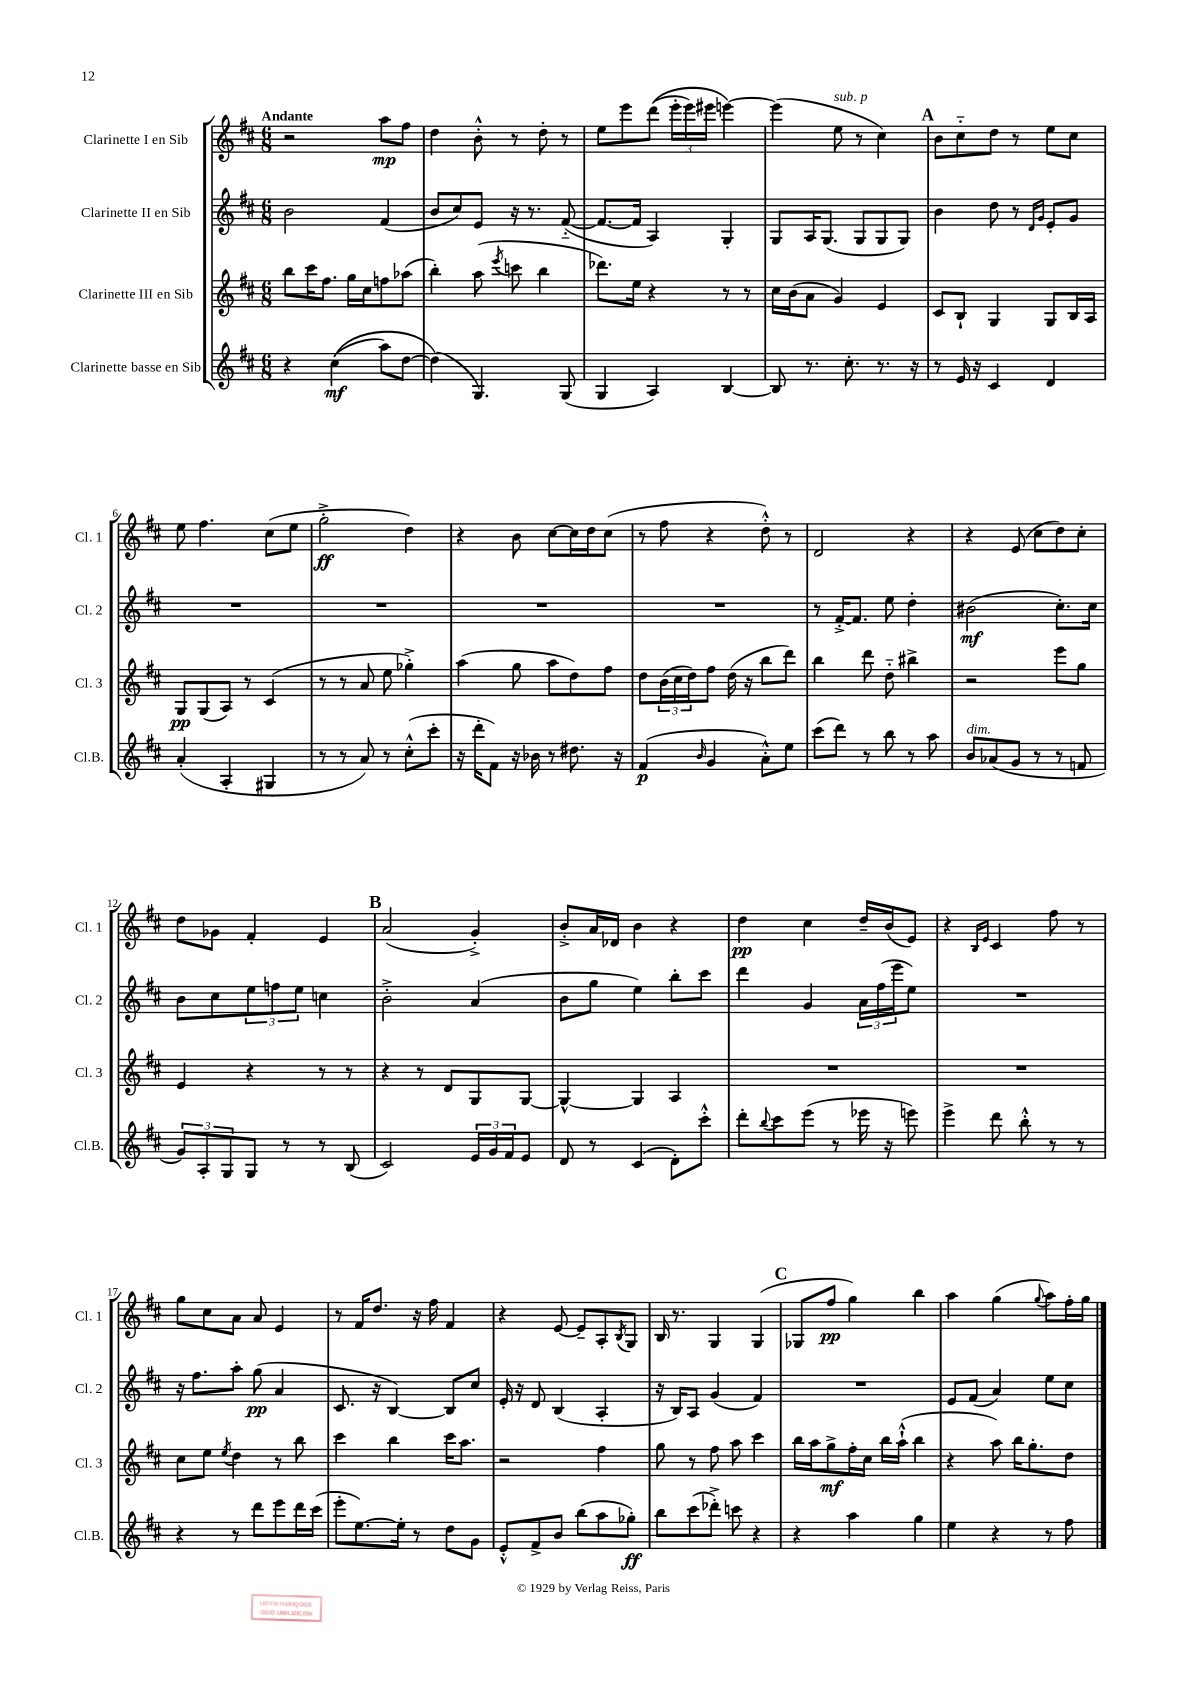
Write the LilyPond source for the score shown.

<<
\new StaffGroup <<
\new Staff = "s0" \with { instrumentName = "Clarinette I en Sib" shortInstrumentName = "Cl. 1" } {
    \clef treble \key d \major \numericTimeSignature \time 6/8 \tempo "Andante"
    r2 a''8\mp fis''8 |
    d''4 b'8-.-^ r8 d''8-. r8 |
    e''8 e'''8 d'''8(\( \tuplet 3/2 { e'''16-. e'''16) eis'''16 } e'''4~\) |
    e'''4( e''8^\markup { \italic "sub. p" } r8 cis''4) |
    \mark \markup { \bold "A" } b'8 cis''8-_ d''8 r8 e''8 cis''8 |
    e''8 fis''4. cis''8( e''8 |
    g''2-.->\ff d''4) |
    r4 b'8 cis''8~ cis''16 d''16 cis''8( |
    r8 fis''8 r4 d''8-.-^) r8 |
    d'2 r4 |
    r4 e'8( cis''8 d''8) cis''8-. |
    d''8 ges'8 fis'4-. e'4 |
    \mark \markup { \bold "B" } a'2( g'4-.->) |
    b'8-.-> a'16 des'16 b'4 r4 |
    d''4\pp cis''4 d''16-- b'16( e'8) |
    r4 \grace { b16 e'16 } cis'4 fis''8 r8 |
    g''8 cis''8 a'8 a'8 e'4 |
    r8 fis'16 d''8. r16 fis''16 fis'4 |
    r4 e'8~ e'8-- a8-. \acciaccatura { b8 } g8 |
    b16 r8. g4 g4( |
    \mark \markup { \bold "C" } ges8 fis''8\pp g''4) b''4 |
    a''4 g''4( \appoggiatura { g''8 } a''8) fis''16-. g''16 \bar "|." |
}
\new Staff = "s1" \with { instrumentName = "Clarinette II en Sib" shortInstrumentName = "Cl. 2" } {
    \clef treble \key d \major \numericTimeSignature \time 6/8
    b'2 fis'4( |
    b'8 cis''8) e'8 r16 r8. fis'8~-_( |
    fis'8.~ fis'16 a4) g4-. |
    g8 a16 g8.( g8 g8 g8) |
    \mark \markup { \bold "A" } b'4 d''8 r8 \grace { d'16 g'16 } e'8-. g'8 |
    R2. |
    R2. |
    R2. |
    R2. |
    r8 fis'16~-.-> fis'8. e''8 d''4-. |
    bis'2\mf( cis''8.-.) cis''16 |
    b'8 cis''8 \tuplet 3/2 { e''8 f''8 e''8 } c''4 |
    \mark \markup { \bold "B" } b'2-.-> a'4( |
    b'8 g''8 e''4) b''8-. cis'''8 |
    d'''4 g'4 \tuplet 3/2 { a'16 fis''16( e'''16 } e''8) |
    R2. |
    r16 fis''8. a''8-. g''8\pp( a'4 |
    cis'8. r16 b4~) b8 cis''8 |
    e'16-. r16 d'8 b4( a4-. |
    r16 b16) a8 g'4( fis'4) |
    \mark \markup { \bold "C" } R2. |
    e'8 fis'8( a'4) e''8 cis''8 \bar "|." |
}
\new Staff = "s2" \with { instrumentName = "Clarinette III en Sib" shortInstrumentName = "Cl. 3" } {
    \clef treble \key d \major \numericTimeSignature \time 6/8
    b''8 cis'''16 fis''8. g''16 cis''16 f''8 aes''8( |
    b''4-.) a''8( \acciaccatura { e'''8 } c'''8 b''4 |
    des'''8.) e''16 r4 r8 r8 |
    cis''16 b'16( a'8 g'4) e'4 |
    \mark \markup { \bold "A" } cis'8 b8-! g4 g8 b16 a16 |
    g8\pp g8( a8) r8 cis'4( |
    r8 r8 a'8 e''8 ges''4-.->) |
    a''4( g''8 a''8 d''8) fis''8 |
    d''8 \tuplet 3/2 { b'16( cis''16 d''16) } fis''8 d''16( r16 b''8 d'''8) |
    b''4 d'''8 d''8-_ bis''4-> |
    r2 e'''8 g''8 |
    e'4 r4 r8 r8 |
    \mark \markup { \bold "B" } r4 r8 d'8 g8 g8~ |
    g4~-^ g4 a4 |
    R2. |
    R2. |
    cis''8 e''8 \acciaccatura { e''8 } d''4 r8 b''8 |
    cis'''4 b''4 cis'''16 a''8. |
    r2 fis''4 |
    g''8 r8 fis''8 a''8 cis'''4 |
    \mark \markup { \bold "C" } b''16 a''16 g''8->\mf fis''16-. cis''16 b''16 a''16-!-^( b''4 |
    r4 a''8) b''16 g''8.-. d''8 \bar "|." |
}
\new Staff = "s3" \with { instrumentName = "Clarinette basse en Sib" shortInstrumentName = "Cl.B." } {
    \clef treble \key d \major \numericTimeSignature \time 6/8
    r4 cis''4\mf(\( a''8) d''8~ |
    d''4(\) g4.) g8( |
    g4 a4) b4~ |
    b8 r8. cis''8.-. r8. r16 |
    \mark \markup { \bold "A" } r8 e'16 r16 cis'4 d'4 |
    a'4-.( a4-. gis4 |
    r8 r8 a'8) r8 cis''8-.-^( cis'''8-. |
    r16 d'''16-. fis'8) r16 bes'16 r8 dis''8. r16 |
    fis'4\p( \grace { b'16 } g'4 a'8-.-^) e''8 |
    cis'''8( d'''8) r8 b''8 r8 a''8 |
    b'8^\markup { \italic "dim." } aes'8( g'8 r8 r8 f'8 |
    \tuplet 3/2 { g'8) a8-. g8 } g8 r8 r8 b8( |
    \mark \markup { \bold "B" } cis'2) \tuplet 3/2 { e'16 g'16 fis'16 } e'8 |
    d'8 r8 cis'4( d'8-.) cis'''8-.-^ |
    d'''8-. \appoggiatura { b''8 } cis'''8 e'''8( r8 ees'''16 r16 e'''8) |
    e'''4-> d'''8 b''8-.-^ r8 r8 |
    r4 r8 d'''8 e'''8 d'''16 cis'''16( |
    e'''8-. e''8.~) e''16-. r8 d''8 g'8 |
    e'8-.-^ fis'8-> b'8 b''8( a''8 ges''8-.\ff) |
    b''8 cis'''8( des'''8-.->) c'''8 r4 |
    \mark \markup { \bold "C" } r4 a''4 g''4 |
    e''4 r4 r8 fis''8 \bar "|." |
}
>>
>>
